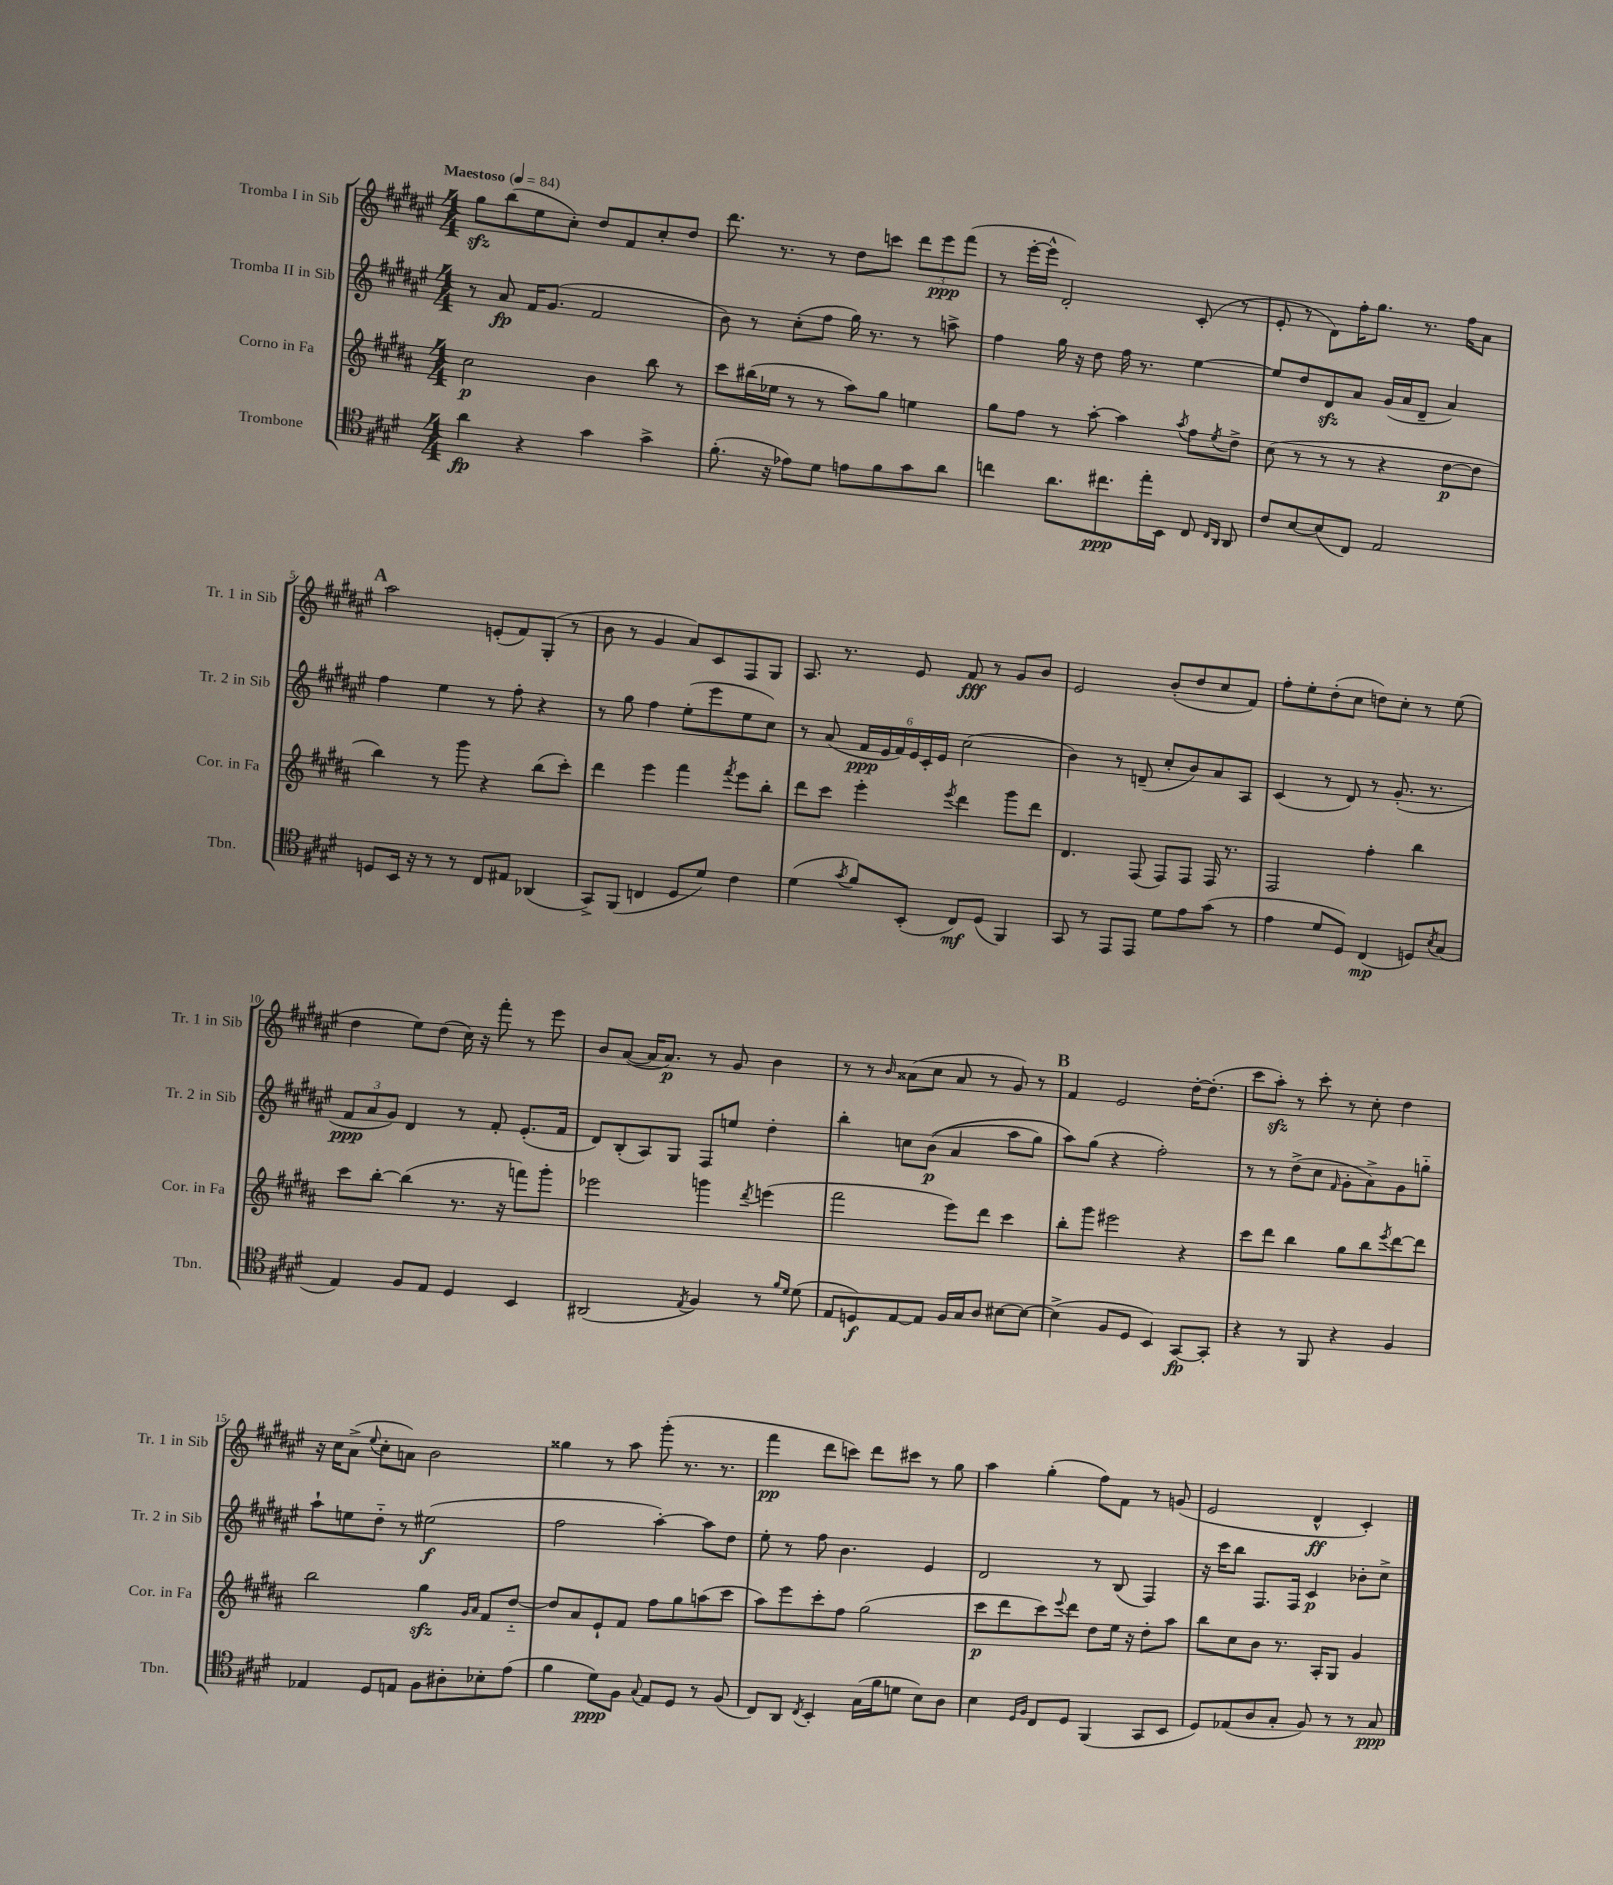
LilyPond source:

<<
\new StaffGroup <<
\new Staff = "s0" \with { instrumentName = "Tromba I in Sib" shortInstrumentName = "Tr. 1 in Sib" } {
    \clef treble \key fis \major \numericTimeSignature \time 4/4 \tempo "Maestoso" 4 = 84
    gis''8\sfz b''8( eis''8 cis''8-.) dis''8 fis'8 cis''8-. dis''8 |
    dis'''8. r8. r8 dis''8 c'''8 \tuplet 3/2 { dis'''8 eis'''8\ppp fis'''8( } |
    r8 eis'''16~-. eis'''16-^ dis'2-.) cis'8-.( r8 |
    eis'8-. r8 dis'8) fis''16-. gis''8. r8. fis''16 ais'8 |
    \mark \markup { \bold "A" } ais''2 e'8-.( fis'8) gis8-.( r8 |
    b'8 r8 gis'4 ais'8) cis'8 fis8 gis8 |
    ais8. r8. eis'8 fis'8\fff r8 gis'8 b'8 |
    eis'2 b'8-.( dis''8 cis''8 fis'8) |
    fis''8-. eis''8-. dis''8-.( cis''8 d''8) cis''8-. r8 eis''8( |
    dis''4 eis''8) dis''8( cis''16) r16 fis'''8-. r8 eis'''8 |
    b'8 ais'8~( ais'16 ais'8.\p) r8 gis'8 b'4 |
    r8 r8 \grace { b'16 } aisis'8( cis''8 aisis'8 r8 gis'8) r8 |
    \mark \markup { \bold "B" } fis'4 eis'2 dis''16~-. dis''8.-.( |
    cis'''8 ais''8-.\sfz) r8 cis'''8-. r8 cis''8-. dis''4 |
    r16 cis''16 ais'8->( \appoggiatura { eis''8 } cis''8-. a'8) b'2 |
    gisis''4 r8 ais''8 gis'''8-.( r8. r8. |
    fis'''4\pp dis'''8 c'''8) dis'''8 cis'''8 r8 gis''8 |
    ais''4 gis''4-.( fis''8) fis'8 r8 g'8( |
    eis'2 dis'4-^\ff cis'4-.) \bar "|." |
}
\new Staff = "s1" \with { instrumentName = "Tromba II in Sib" shortInstrumentName = "Tr. 2 in Sib" } {
    \clef treble \key fis \major \numericTimeSignature \time 4/4
    r8 ais'8\fp fis'16 gis'8.( fis'2 |
    b'8) r8 cis''8-.( fis''8 gis''16) r8. r8 a''8-> |
    fis''4 gis''16 r16 dis''8 fis''16 r8. eis''4~ |
    eis''8 dis''8 dis'8\sfz ais'8 gis'16( ais'16 dis'8-- ais'4) |
    \mark \markup { \bold "A" } fis''4 eis''4 r8 fis''8-. r4 |
    r8 gis''8 fis''4 eis''8-.( eis'''8 eis''8 cis''8) |
    r8 ais'8( \tuplet 6/4 { fis'16\ppp eis'16 fis'16) eis'16 cis'16-. eis'16 } cis''2( |
    b'4) r8 d'8--( cis''8-. b'8) ais'8 ais8 |
    cis'4( r8 dis'8) r8 gis'8.-.( r8. |
    \tuplet 3/2 { fis'8\ppp ais'8 gis'8) } dis'4 r8 fis'8-. eis'8.-.( fis'16 |
    dis'8) b8-.( ais8) gis8 fis8 e''8 dis''4-. |
    b''4-. c''8 b'8\p(\( ais'4 ais''8 gis''8) |
    \mark \markup { \bold "B" } ais''8\) gis''8( r4 fis''2-.) |
    r8 r8 dis''8->( cis''8 \grace { fis'16 } gis'8-. ais'8->) gis'8 g''8-_ |
    ais''8-! e''8 dis''8-_ r8 eis''2\f( |
    fis''2 ais''4~-.) ais''8 dis''8 |
    eis''8-. r8 fis''8 b'4. eis'4 |
    dis'2 r8 b8( fis4) |
    r16 cis'''16 b''8 fis8. fis16 cis'4\p bes'8-. cis''8-> \bar "|." |
}
\new Staff = "s2" \with { instrumentName = "Corno in Fa" shortInstrumentName = "Cor. in Fa" } {
    \clef treble \key b \major \numericTimeSignature \time 4/4
    cis''2\p b'4 b''8 r8 |
    cis'''8 bis''16( ees''16 r8 r8 ais''8) gis''8 e''4 |
    gis''8 fis''8 r8 ais''8~-. ais''4 \acciaccatura { ais''8 } fis''8 \acciaccatura { e''8 } dis''8-> |
    cis''8( r8 r8 r8 r4 dis''8~\p dis''8 |
    \mark \markup { \bold "A" } b''4) r8 gis'''8 r4 b''8( cis'''8-.) |
    dis'''4 e'''4 fis'''4 \acciaccatura { fis'''8 } e'''8 b''8-. |
    dis'''8 cis'''8 e'''4-. \acciaccatura { e'''8 } dis'''4 gis'''8 dis'''8 |
    dis'4. fis8( fis8) fis8 fis16 r8. |
    fis2 fis''4-. b''4 |
    cis'''8 b''8~-. b''4( r8. r16 f'''8) gis'''8-. |
    ees'''2 g'''4 \acciaccatura { dis'''8 } e'''4( |
    fis'''2 e'''8) dis'''8 cis'''4 |
    \mark \markup { \bold "B" } b''8-. gis'''8 eis'''2 r4 |
    cis'''8 dis'''8 b''4 gis''8 b''8 \acciaccatura { e'''8 } dis'''8~ dis'''8 |
    b''2 gis''4\sfz \grace { gis'16 ais'16 } fis'8 dis''8~-_ |
    dis''8 ais'8 e'8-! fis'8 fis''8 gis''8 a''8( cis'''8 |
    ais''8) e'''8 cis'''8-. fis''8 gis''2( |
    cis'''8\p dis'''8 cis'''8) \appoggiatura { e'''8 } dis'''8 dis''8 e''16 r16 dis''8-. ais''8 |
    b''8 cis''8 b'8 r8. ais16-. gis8 gis'4 \bar "|." |
}
\new Staff = "s3" \with { instrumentName = "Trombone" shortInstrumentName = "Tbn." } {
    \clef tenor \key e \major \numericTimeSignature \time 4/4
    a'4\fp r4 gis'4 gis'4-> |
    fis'8.-.( r16 ees'8) dis'8 e'8 fis'8 gis'8 a'8 |
    c''4 a'8. cis''8.\ppp e''16-. b,16 cis8 \grace { cis16 a,16 } a,8 |
    cis'8 b8~ b8( cis8) e2 |
    \mark \markup { \bold "A" } d8 b,16 r16 r8 r8 cis8 eis8 aes,4( |
    gis,8->) fis,8( c4 dis8 dis'8) cis'4 |
    dis'4( \acciaccatura { gis'8 } fis'8) b,8-.( cis8\mf) dis8( fis,4) |
    gis,8 r8 e,8 e,8 dis'8 e'8 gis'8( r8 |
    e'4 dis'8 dis8) cis4\mp( d8) \acciaccatura { b8 } gis8( |
    e4) fis8 e8 dis4 b,4 |
    ais,2( \acciaccatura { e8 } fis4) r8 \grace { fis'16 dis'16 } dis'8( |
    e8 d8\f) e8~ e8 fis16 gis16 a8 bis8~ bis8~ |
    \mark \markup { \bold "B" } bis4->( fis8 dis8 b,4) gis,8~\fp gis,8-. |
    r4 r8 fis,8 r4 fis4 |
    ees4 dis8 e8 fis8 ais8-. bes8-. e'8( |
    fis'4 dis'8\ppp) fis8 \appoggiatura { gis8 } e8 dis8 r8 fis8( |
    cis8) a,8 \acciaccatura { cis8 } b,4-. gis16( fis'16 d'8 b8) a8 |
    b4 \grace { dis16 fis16 } cis8 dis8 fis,4( gis,8 b,8 |
    dis8) ees8( a8 gis8-. fis8) r8 r8 gis8\ppp \bar "|." |
}
>>
>>
